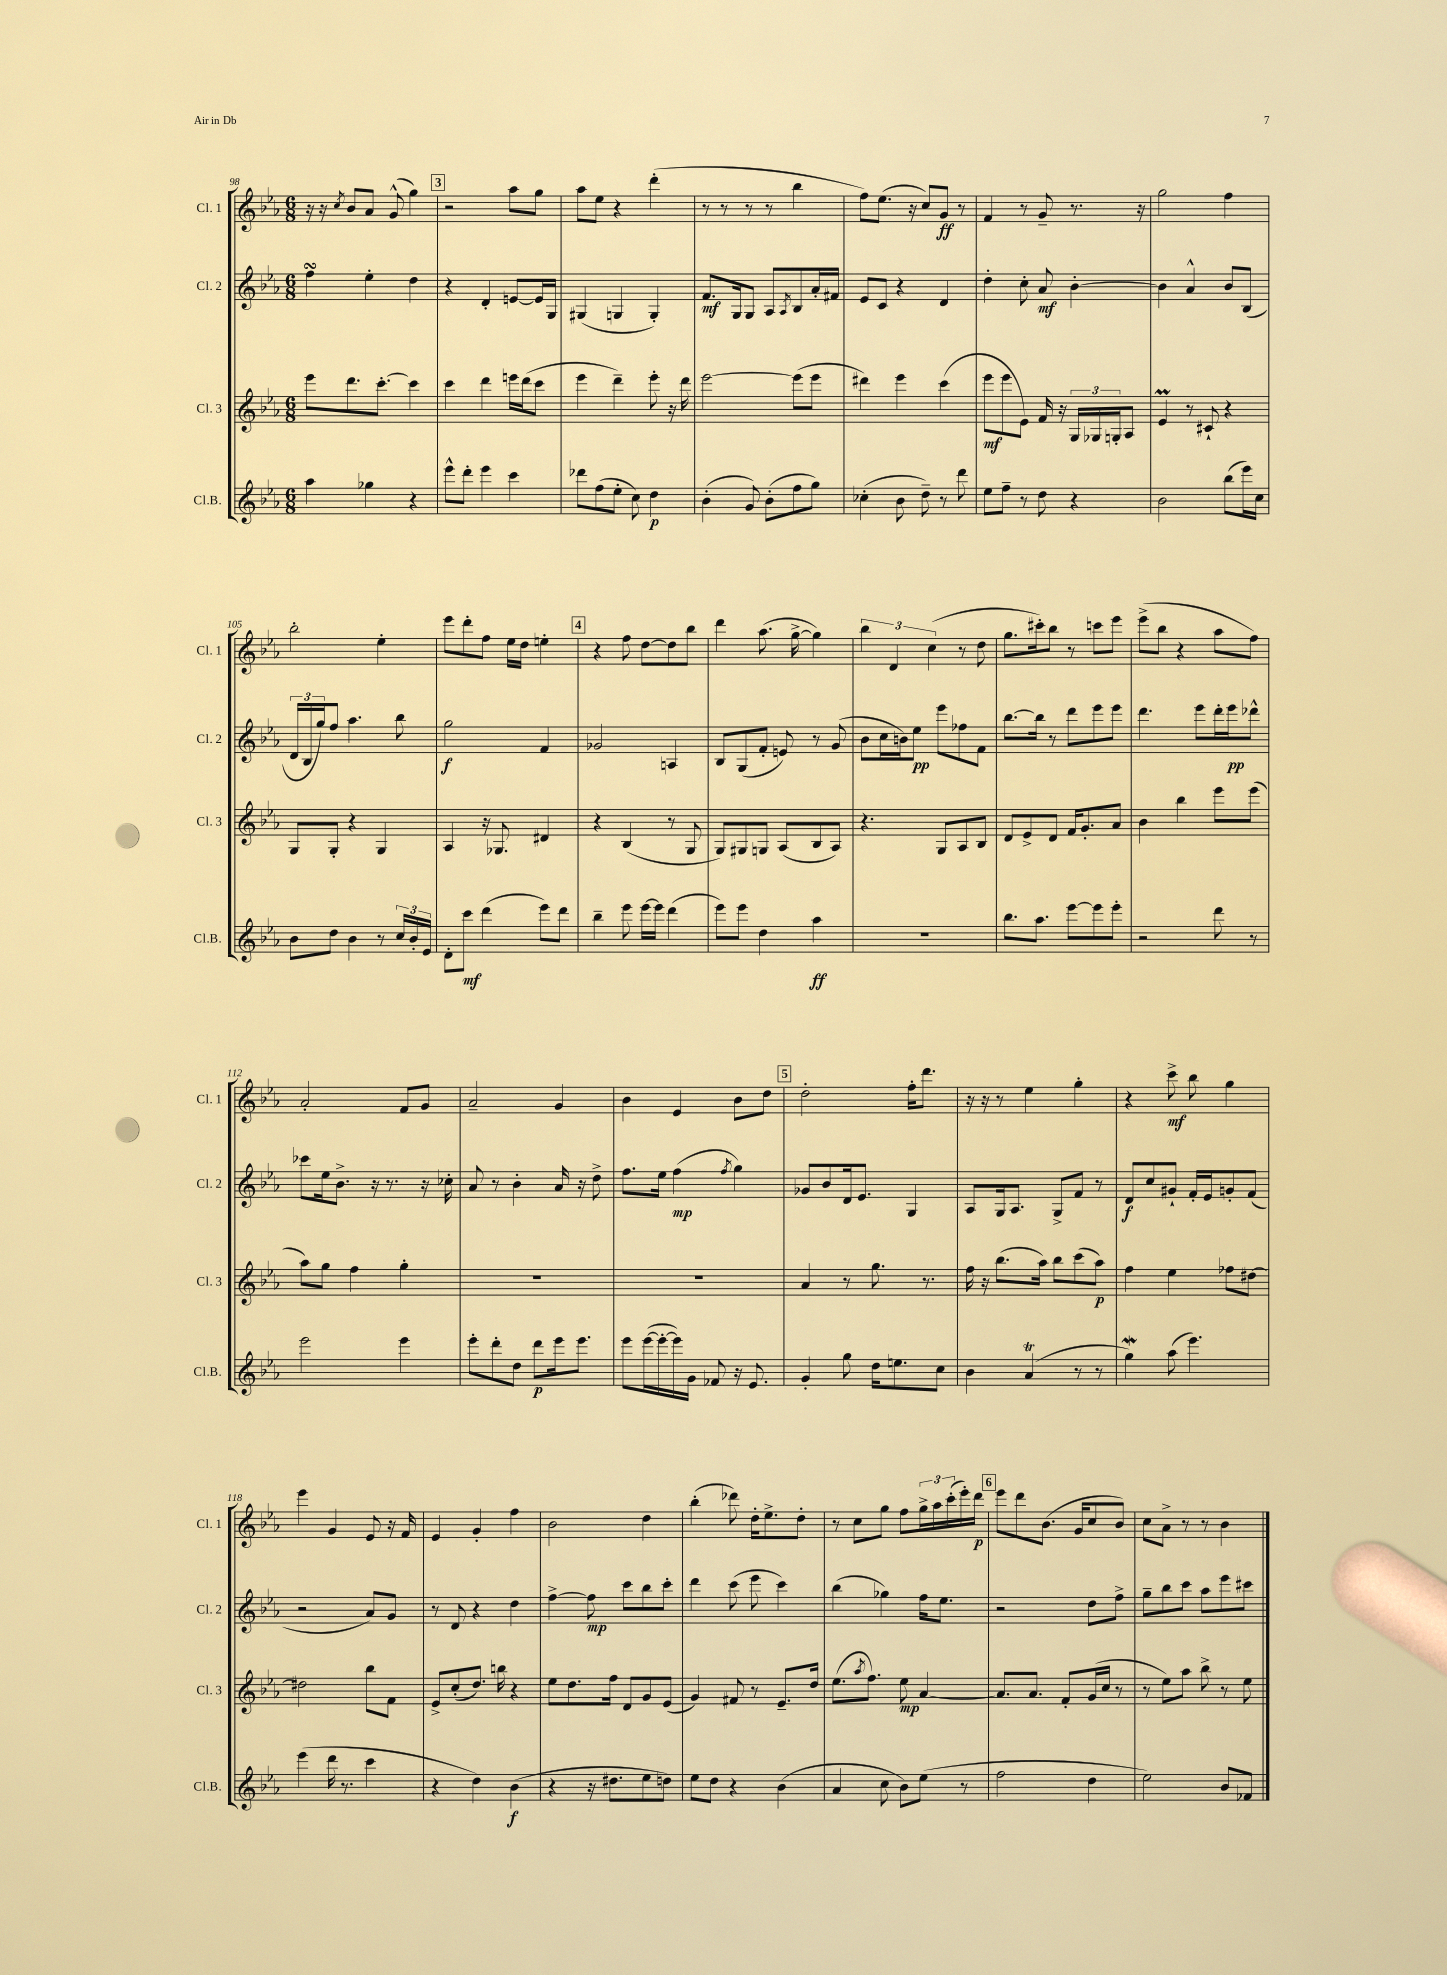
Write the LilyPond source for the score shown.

<<
\new StaffGroup <<
\new Staff = "s0" \with { instrumentName = "Cl. 1" shortInstrumentName = "Cl. 1" } {
    \clef treble \key ees \major \numericTimeSignature \time 6/8
    r16 r16 \acciaccatura { c''8 } bes'8 aes'8 g'8-^( g''4) |
    \mark \markup { \box "3" } r2 aes''8 g''8 |
    aes''8 ees''8 r4 d'''4-.( |
    r8 r8 r8 r8 bes''4 |
    f''8) ees''8.( r16 c''8) g'8\ff r8 |
    f'4 r8 g'8-- r8. r16 |
    g''2 f''4 |
    bes''2-. ees''4-. |
    ees'''8 d'''8-. f''8 ees''16 d''16 e''4-. |
    \mark \markup { \box "4" } r4 f''8 d''8~ d''8 bes''8 |
    d'''4 aes''8.( g''16~-> g''4) |
    \tuplet 3/2 { bes''4 d'4 c''4( } r8 d''8 |
    g''8. cis'''16-.) bes''8 r8 c'''8 ees'''8 |
    ees'''8->( bes''8 r4 aes''8 f''8) |
    aes'2-. f'8 g'8 |
    aes'2-- g'4 |
    bes'4 ees'4 bes'8 d''8 |
    \mark \markup { \box "5" } d''2-. f''16-. d'''8. |
    r16 r16 r8 ees''4 g''4-. |
    r4 c'''8->\mf bes''8 g''4 |
    ees'''4 g'4 ees'8 r16 f'16 |
    ees'4 g'4-. f''4 |
    bes'2 d''4 |
    bes''4-.( des'''8) d''16-. ees''8.-> d''8-. |
    r8 c''8 g''8 f''8 \tuplet 3/2 { g''16-> aes''16 c'''16-.( } ees'''16-.) d'''16\p |
    \mark \markup { \box "6" } ees'''8 d'''8 bes'8.( g'16 c''8 bes'8) |
    c''8 aes'8-> r8 r8 bes'4 \bar "|." |
}
\new Staff = "s1" \with { instrumentName = "Cl. 2" shortInstrumentName = "Cl. 2" } {
    \clef treble \key ees \major \numericTimeSignature \time 6/8
    f''4\turn ees''4-. d''4 |
    \mark \markup { \box "3" } r4 d'4-. e'8~ e'16 g16 |
    gis4( g4 g4-.) |
    f'8.\mf g16 g8 aes8 \acciaccatura { aes8 } bes8 aes'16-. fis'16 |
    ees'8 c'8 r4 d'4 |
    d''4-. c''8-. aes'8\mf bes'4~-. |
    bes'4 aes'4-^ bes'8 bes8( |
    \tuplet 3/2 { d'16 bes16 g''16) } f''8 aes''4. bes''8 |
    g''2\f f'4 |
    \mark \markup { \box "4" } ges'2 a4 |
    bes8 g8( f'8-. e'8) r8 g'8( |
    bes'8 c''16 b'16) ees''8\pp ees'''8 fes''8 f'8 |
    bes''8.~ bes''16 r8 d'''8 ees'''8 ees'''8 |
    d'''4. ees'''8 d'''16-. ees'''16\pp des'''8-^ |
    ces'''8 ees''16 bes'8.-> r16 r8. r16 ces''16-. |
    aes'8 r8 bes'4-. aes'16 r16 d''8-> |
    f''8. ees''16 f''4\mp( \acciaccatura { f''8 } g''4) |
    \mark \markup { \box "5" } ges'8 bes'8 d'16 ees'8. g4 |
    aes8 g16 aes8. g8-> f'8 r8 |
    d'8\f c''8 gis'8-! f'16-. ees'16 g'8-. f'8( |
    r2 aes'8) g'8 |
    r8 d'8 r4 d''4 |
    f''4~-> f''8\mp c'''8 bes''8 c'''8-. |
    d'''4 c'''8( ees'''8 c'''4) |
    bes''4( ges''4) f''16 ees''8. |
    \mark \markup { \box "6" } r2 d''8 f''8-> |
    g''8-- bes''8 c'''8 aes''8 ees'''8 cis'''8 \bar "|." |
}
\new Staff = "s2" \with { instrumentName = "Cl. 3" shortInstrumentName = "Cl. 3" } {
    \clef treble \key ees \major \numericTimeSignature \time 6/8
    ees'''8 d'''8. c'''8.~-. c'''4 |
    \mark \markup { \box "3" } c'''4 d'''4 e'''16 d'''16( c'''8 |
    ees'''4 d'''4--) ees'''8-. r16 d'''16 |
    ees'''2~ ees'''8( ees'''8 |
    dis'''4) ees'''4 c'''4( |
    ees'''8\mf ees'''8 ees'8) f'16 r16 \tuplet 3/2 { g16 ges16 g16-. } aes8 |
    ees'4\prall r8 cis'8-! r4 |
    g8 g8-. r4 g4 |
    aes4 r16 ges8. dis'4 |
    \mark \markup { \box "4" } r4 bes4( r8 g8 |
    g8) gis8 g8 aes8( bes8 aes8) |
    r4. g8 aes8 bes8 |
    d'8 ees'8-> d'8 f'16 g'8.-. aes'8 |
    bes'4 bes''4 ees'''8 ees'''8( |
    aes''8) g''8 f''4 g''4-. |
    R2. |
    R2. |
    \mark \markup { \box "5" } aes'4 r8 g''8. r8. |
    f''16 r16 bes''8.( aes''16) bes''8 c'''8( aes''8\p) |
    f''4 ees''4 fes''8 dis''8~ |
    dis''2 bes''8 f'8 |
    ees'8-> c''8-.( d''8.) b''16 r4 |
    ees''8 d''8. f''16 d'8 g'8 ees'8( |
    g'4) fis'8 r8 ees'8.-- d''16 |
    ees''8.( \acciaccatura { aes''8 } f''8.) ees''8\mp aes'4~ |
    \mark \markup { \box "6" } aes'8. aes'8. f'8-. g'16( c''16 r8 |
    r8 ees''8) aes''8 bes''8-> r8 ees''8 \bar "|." |
}
\new Staff = "s3" \with { instrumentName = "Cl.B." shortInstrumentName = "Cl.B." } {
    \clef treble \key ees \major \numericTimeSignature \time 6/8
    aes''4 ges''4 r4 |
    \mark \markup { \box "3" } ees'''8-^ d'''8-. ees'''4 c'''4 |
    des'''8 f''8( ees''8-. c''8) d''4\p |
    bes'4-.( g'8) bes'8-.( f''8 g''8) |
    ces''4-.( bes'8 d''8--) r8 d'''8 |
    ees''8 f''8-- r8 d''8 r4 |
    bes'2 bes''8( ees'''16) c''16 |
    bes'8 d''8 bes'4 r8 \tuplet 3/2 { c''16 bes'16-. ees'16 } |
    d'8-. c'''8\mf d'''4( ees'''8) d'''8 |
    \mark \markup { \box "4" } bes''4-- ees'''8 ees'''16~ ees'''16 d'''4( |
    ees'''8) ees'''8 d''4 aes''4\ff |
    R2. |
    bes''8. aes''8. ees'''8~ ees'''8 ees'''8-. |
    r2 d'''8 r8 |
    ees'''2 ees'''4 |
    ees'''8-. d'''8-. d''8 d'''8\p ees'''16 ees'''8. |
    ees'''8 ees'''16~( ees'''16~-. ees'''16) g'16 fes'8 r16 ees'8. |
    \mark \markup { \box "5" } g'4-. g''8 d''16 e''8. c''8 |
    bes'4 aes'4\trill( r8 r8 |
    g''4\mordent) aes''8( ees'''4.) |
    ees'''4( d'''16 r8. c'''4 |
    r4 d''4) bes'4\f( |
    r4 r16 dis''8. ees''8 d''8) |
    ees''8 d''8 r4 bes'4( |
    aes'4 c''8 bes'8) ees''8( r8 |
    \mark \markup { \box "6" } f''2 d''4 |
    ees''2) bes'8 fes'8 \bar "|." |
}
>>
>>
\layout { \context { \Score currentBarNumber = #98 } }
